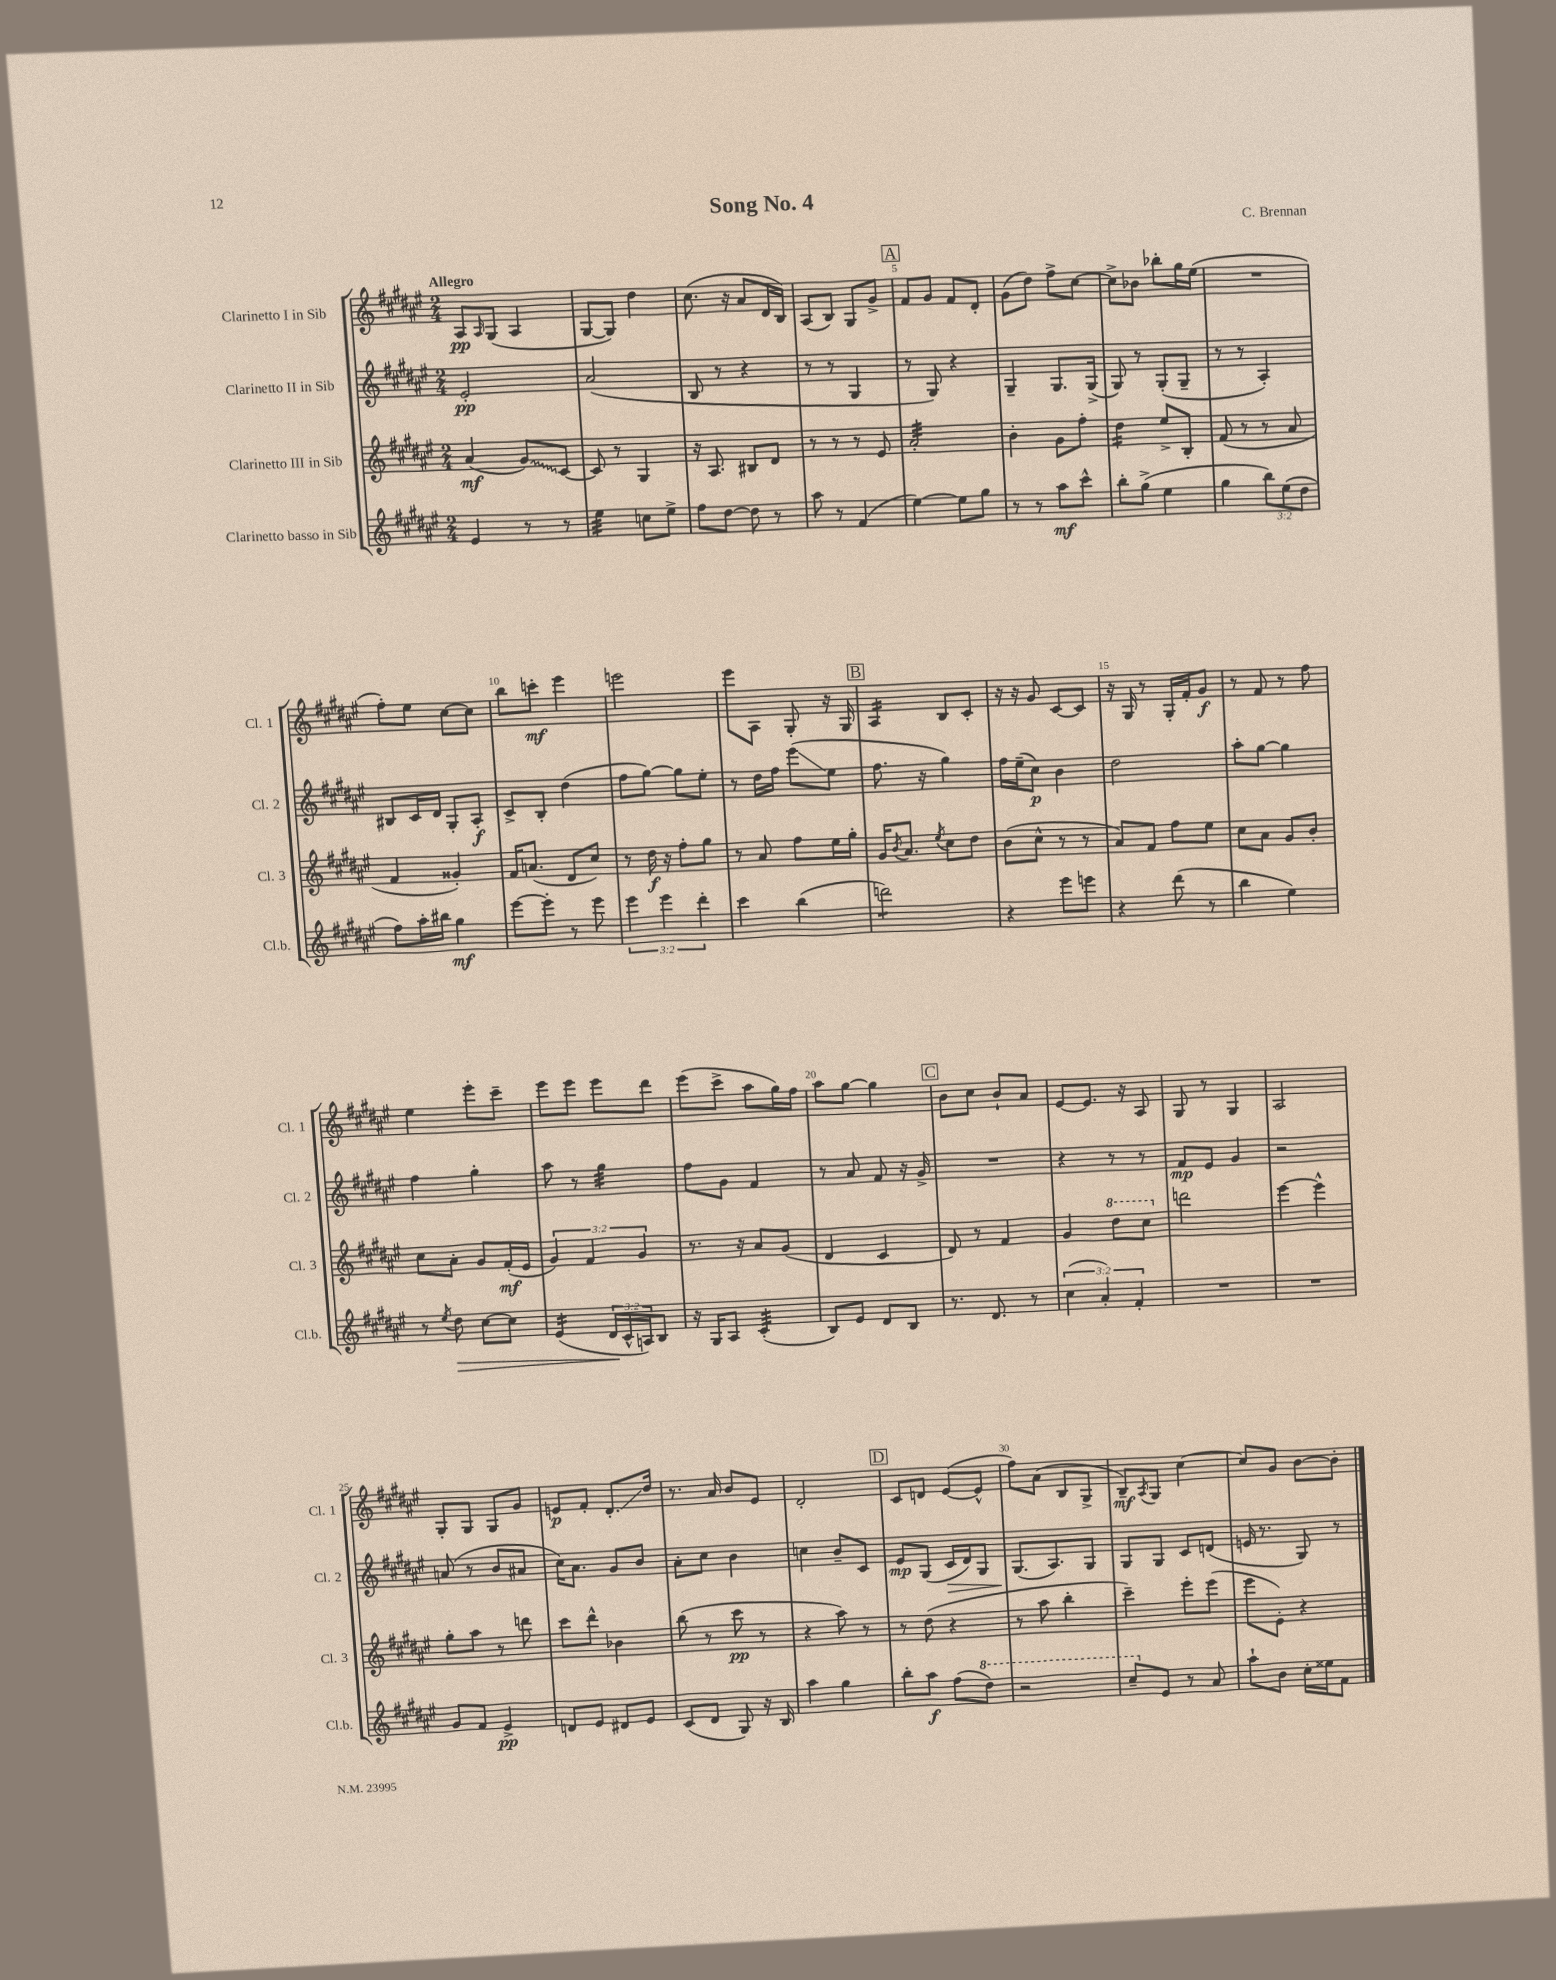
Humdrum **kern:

**kern	**kern	**kern	**kern
*staff4	*staff3	*staff2	*staff1
*clefG2	*clefG2	*clefG2	*clefG2
*k[f#c#g#d#a#e#]	*k[f#c#g#d#a#e#]	*k[f#c#g#d#a#e#]	*k[f#c#g#d#a#e#]
*M2/4	*M2/4	*M2/4	*M2/4
4e#	(4a#	2e#'	8A#
.	.	.	16qqA#
.	.	.	(8G#
8r	8g#)	.	4A#
8r	[8c#	.	.
=	=	=	=
4ee#	8c#]	(2a#	[8G#
.	8r	.	8G#])
8cc	4G#	.	4dd#
8ee#^	.	.	.
=	=	=	=
8ff#	16r	8B	(8.cc#
.	8.A#	.	.
[8dd#	.	8r	.
.	.	.	16r
8dd#]	8B#	4r	8a#
8r	8d#	.	16d#
.	.	.	16B)
=	=	=	=
8aa#	8r	8r	(8A#
8r	8r	8r	8B)
(4f#	8r	4G#	8G#
.	8e#	.	8g#^
=	=	=	=
[4ee#)	2a#'	8r	8f#
.	.	8G#)	8g#
8ee#]	.	4r	8f#
8gg#	.	.	8d#'
=	=	=	=
8r	4b'	4G#~	(8g#
8r	.	.	8dd#)
8aa#	8g#	8.G#	8ff#^
8ccc#^^	8ff#'	.	[8cc#
.	.	(16G#^	.
=	=	=	=
8bb'	4dd#	8G#)	8cc#^]
(8gg#^	.	8r	8b-
4ee#	8ee#^	(8G#'	8bb-'
.	8B'	8G#~	16gg#
.	.	.	(16ee#
=	=	=	=
4gg#	(8f#	8r	2r
.	8r	8r	.
12bb)	8r	4A#')	.
(12ee#	.	.	.
.	8a#	.	.
12dd#	.	.	.
=	=	=	=
8ff#)	4f#	8B#	8ff#')
16aa#'	.	16c#	8ee#
16bb#	.	16d#	.
4gg#	4g##')	8G#'	[8cc#
.	.	8A#'	8cc#]
=	=	=	=
[8eee#	16f#	8c#^	8bb
.	(8.a	.	.
8eee#']	.	8B'	8ccc'
8r	8d#	(4dd#	4eee#
8eee#	8cc#)	.	.
=	=	=	=
6eee#	8r	8ff#	2eee
.	16dd#	[8gg#)	.
6eee#	.	.	.
.	16r	.	.
.	8ff#'	8gg#]	.
6ddd#'	.	.	.
.	8gg#	8ee#'	.
=	=	=	=
4ccc#	8r	8r	8eee#
.	8a#	16dd#	8A#
.	.	16ff#	.
(4bb	8ff#	(8eee#	8G#'
.	16ee#	8ee#	16r
.	16gg#'	.	16G#
=	=	=	=
2ddd)	16g#	8.ff#	4A#
.	8qb	.	.
.	8.a#	.	.
.	.	16r	.
.	8qee#	.	.
.	8cc#	4gg#)	8B
.	8dd#	.	8c#'
=	=	=	=
4r	(8b	16ff#	16r
.	.	(16ee#~	16r
.	8cc#^^	8cc#)	8g#
8eee#	8r	4b	[8c#
8eee	8r	.	8c#]
=	=	=	=
4r	8a#)	2dd#	16r
.	.	.	16G#
.	8f#	.	8r
(8ddd#	8ff#	.	16G#'
.	.	.	16f#'
8r	8ee#	.	8g#
=	=	=	=
4bb	8cc#	8aa#'	8r
.	8a#	[8gg#	8f#
4ee#)	8g#	4gg#]	8r
.	8b'	.	8ff#
=	=	=	=
8r	8cc#	4ff#	4ee#
8qee#	.	.	.
8dd#	8a#'	.	.
[8cc#	8g#	4gg#'	8eee#'
8cc#]	(16f#'	.	8ccc#~
.	16e#	.	.
=	=	=	=
(4e#	6g#)	8aa#	8eee#
.	.	8r	8eee#
.	6f#	.	.
24d#	.	4gg#	8eee#
24c#^^	.	.	.
24A)	6g#	.	.
8B	.	.	8ddd#
=	=	=	=
16r	8.r	8ff#	(8eee#
16G#	.	.	.
8A#	.	8g#	8ccc#^
.	16r	.	.
(4c#'	8a#	4f#	8aa#
.	(8g#	.	16gg#)
.	.	.	16ff#
=	=	=	=
8B)	4d#	8r	8aa#
8e#	.	8a#	[8gg#
8d#	4c#	8f#	4gg#]
8B	.	16r	.
.	.	16g#^	.
=	=	=	=
8.r	8d#)	2r	8b
.	8r	.	8cc#
8.d#	.	.	.
.	4f#	.	8b`
8r	.	.	8a#
=	=	=	=
(6cc#	4g#	4r	[8e#
.	.	.	8.e#]
6a#')	.	.	.
.	8ddd#	8r	.
.	.	.	16r
6f#'	.	.	.
.	8ccc#	8r	8A#
=	=	=	=
2r	2ddd	8f#	8G#
.	.	8e#	8r
.	.	4g#	4G#
=	=	=	=
2r	[4eee#	2r	2A#
.	4eee#^^]	.	.
=	=	=	=
8g#	8gg#'	(8a	8G#'
8f#	8aa#	8r	8G#
4e#^	8r	8b	8G#
.	8ddd	8a#	8g#
=	=	=	=
8d	8ccc#	16cc#)	8e
.	.	8.a#	.
8e#	8ddd#^^	.	8f#'
8d#	4b-	8g#	8.d#'
8e#	.	8b	.
.	.	.	16dd#
=	=	=	=
(8c#	(8bb	8a#'	8.r
8d#	8r	8cc#	.
.	.	.	16a#
8G#)	8ccc#	4b	8b
16r	8r	.	8e#
16B	.	.	.
=	=	=	=
4aa#	4r	4cc	2d#'
4gg#	8aa#)	8b~	.
.	8r	8c#	.
=	=	=	=
8bb'	8r	8e#	8c#
8aa#	(8dd#	(8G#	8d
(8ff#	4r	16c#	([8e#
.	.	16d#)	.
8ddd#)	.	8G#	8e#^^]
=	=	=	=
2r	8r	(8.G#	8ff#)
.	8aa#	.	(8a#
.	.	8.A#)	.
.	4bb'	.	8B
.	.	8G#	8G#^
=	=	=	=
8ccc#~	4ccc#~)	8G#	8B~)
.	.	.	8qA#
8e#	.	8G#	8G#
8r	8eee#'	8c#	[4cc#
8a#	(8eee#	(8d	.
=	=	=	=
8aa#`	8eee#	16e	8cc#]
.	.	8.r	.
8b	8e#')	.	8g#
16cc#'	4r	8G#)	[8b
16ee##	.	.	.
8f#	.	8r	8b']
==	==	==	==
*-	*-	*-	*-
